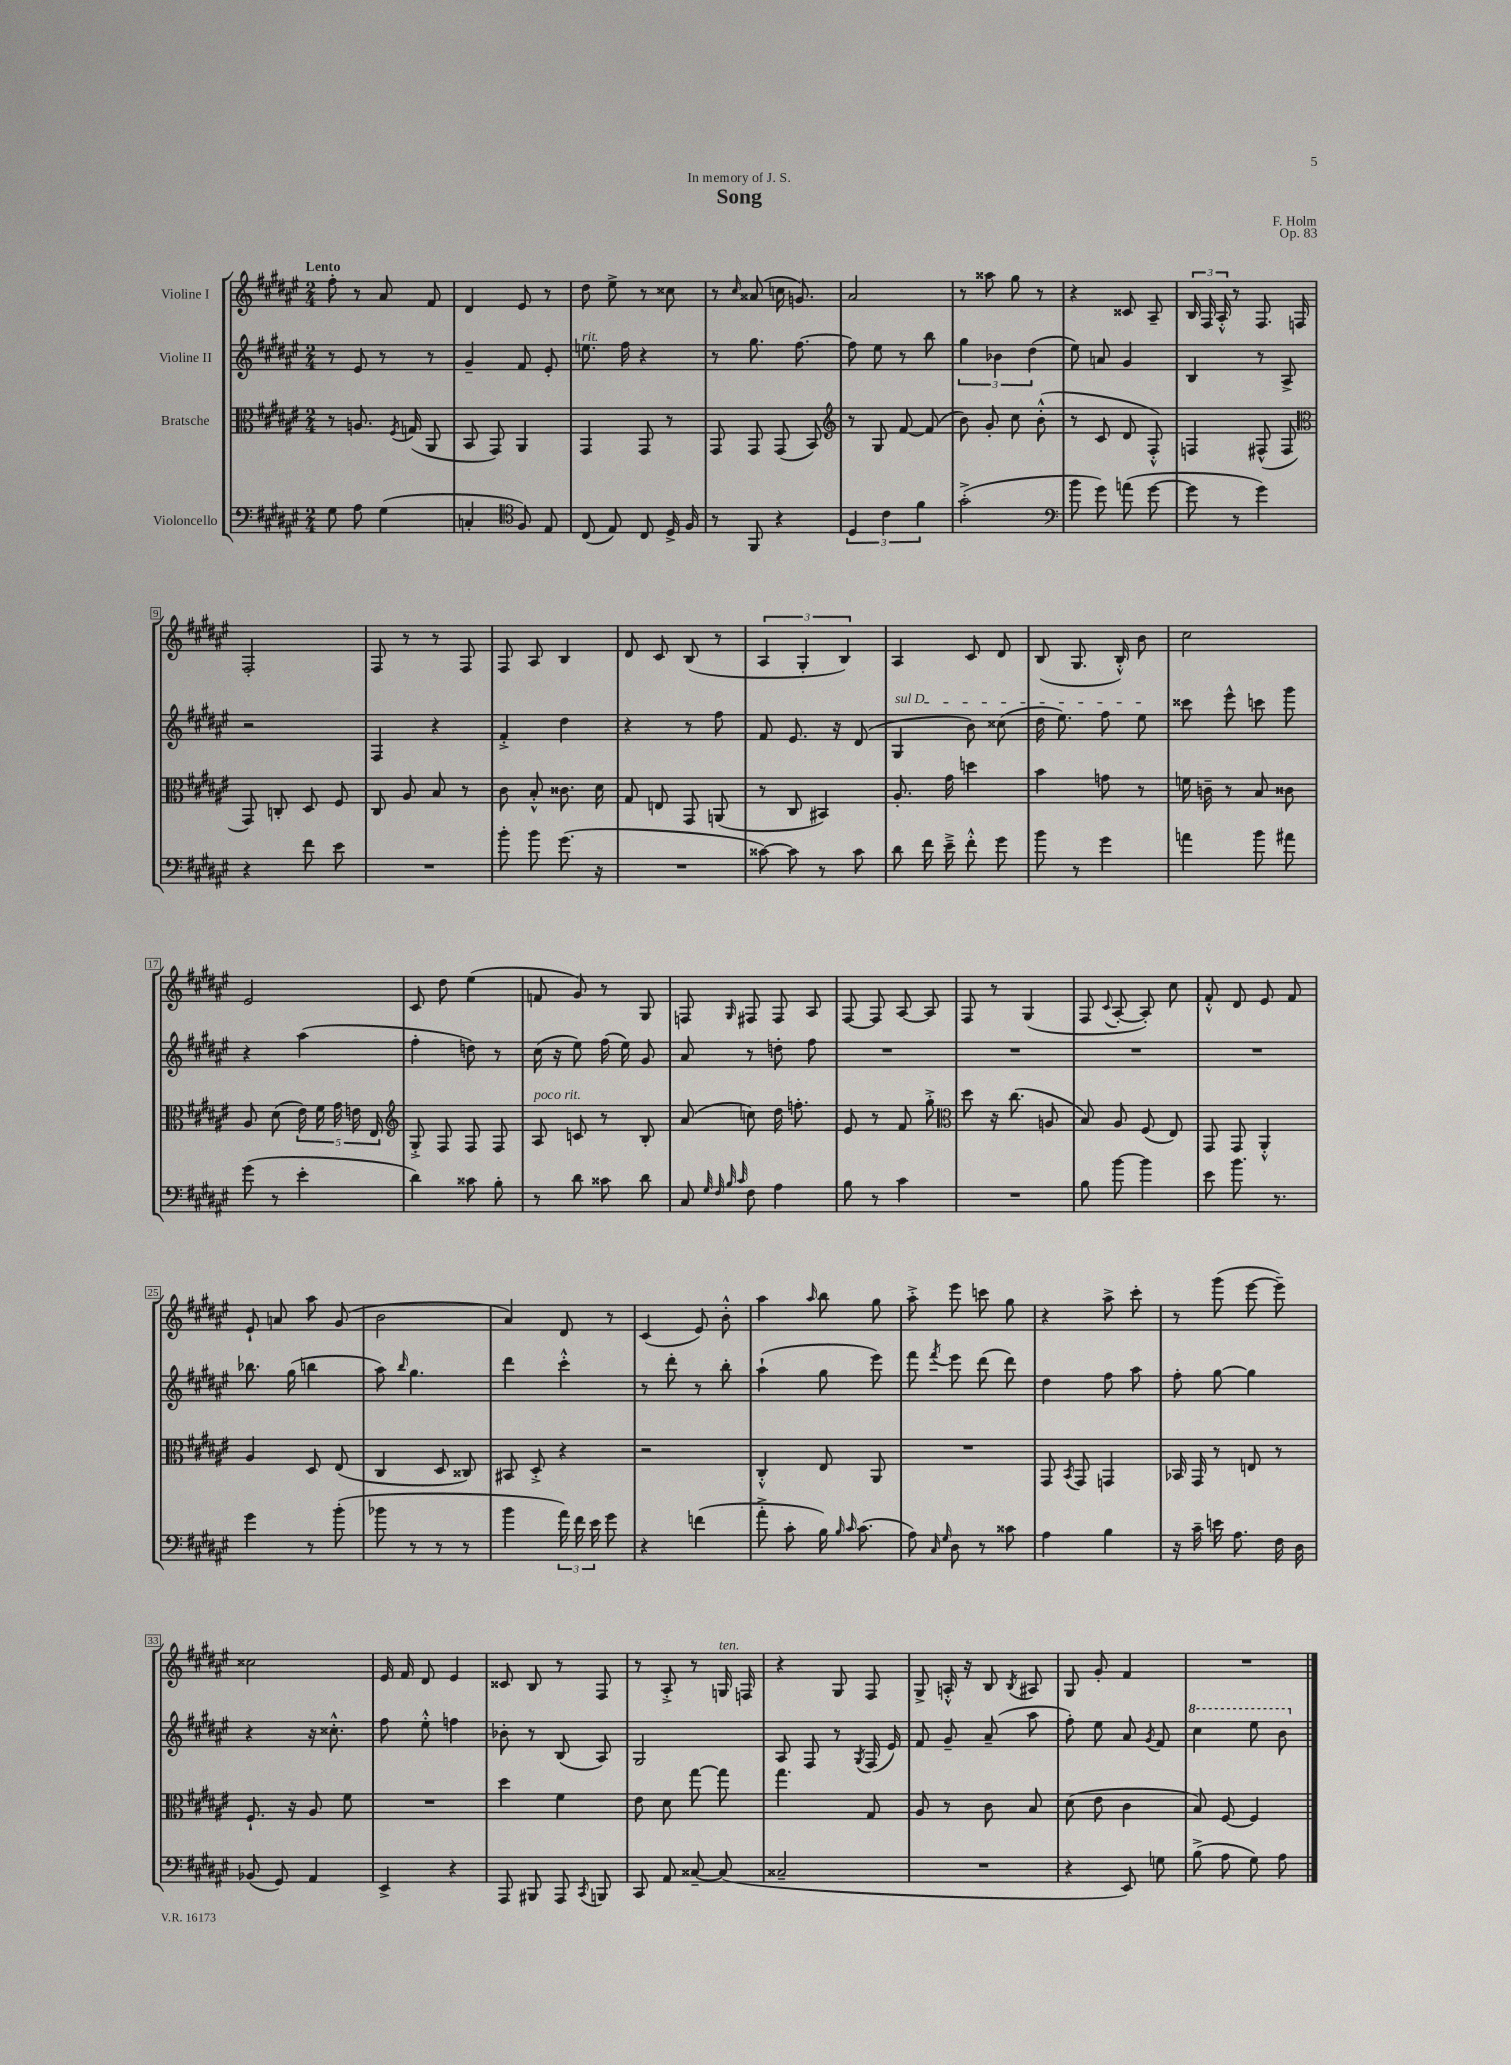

**kern	**kern	**kern	**kern
*staff4	*staff3	*staff2	*staff1
*clefF4	*clefC3	*clefG2	*clefG2
*k[f#c#g#d#a#e#]	*k[f#c#g#d#a#e#]	*k[f#c#g#d#a#e#]	*k[f#c#g#d#a#e#]
*M2/4	*M2/4	*M2/4	*M2/4
8G#	8r	8r	8ff#'
8A#	8.A	8e#	8r
(4G#	.	8r	8a#
.	8qF#	.	.
.	(16G	.	.
.	8AA#	8r	8f#
=	=	=	=
4C'	8BB	4g#~	4d#
.	8GG#)	.	.
*clefC4	*	*	*
8F#)	4AA#	8f#	8e#
8E#	.	8e#'	8r
=	=	=	=
(8C#	4GG#	8.ee	8dd#
8E#)	.	.	8ee#^
.	.	16ff#	.
8C#	8GG#	4r	8r
16D#^	8r	.	8cc##
16F#	.	.	.
=	=	=	=
8r	8GG#	8r	8r
.	.	.	16qqcc#
8FF#	8GG#	8.gg#	(8a##
4r	(8GG#	.	16cc
.	.	[8.ff#	8.g)
.	8BB)	.	.
=	=	=	=
*	*clefG2	*	*
6D#	8r	8ff#]	2a#
.	8G#	8ee#	.
6c#	.	.	.
.	[8f#	8r	.
6f#	.	.	.
.	(8f#]	8bb	.
=	=	=	=
(2g#'^	8b)	6gg#	8r
.	8g#'	.	8aa##
.	.	6b-	.
.	8cc#	.	8gg#
.	.	(6dd#	.
.	(8b'^^	.	8r
=	=	=	=
*clefF4	*	*	*
8b	8r	8ee#)	4r
8g#)	8c#	8a	.
(8a	8d#	4g#	8c##
[8g#	8F#'^^)	.	8A#~
=	=	=	=
8g#]	4F	4B	24B
.	.	.	24F#
.	.	.	24A#'^^
8r	.	.	8r
4g#)	(8F#^^	8r	8.F#
.	8F#	8A#^	.
.	.	.	16F
=	=	=	=
*	*clefC3	*	*
4r	8GG#)	2r	2F#'
.	8C'	.	.
8f#	8D#	.	.
8e#	8F#	.	.
=	=	=	=
2r	8C#	4F#	8F#
.	8A#	.	8r
.	8B	4r	8r
.	8r	.	8F#
=	=	=	=
8b'	8c#	4f#'^	8F#
8b	8B'^^	.	8A#
(8.g#	8.c##	4dd#	4B
16r	16d#	.	.
=	=	=	=
2r	8G#	4r	8d#
.	8E	.	8c#
.	8GG#	8r	(8B
.	(8AA	8ff#	8r
=	=	=	=
[8c##)	8r	8f#	6A#
8c##]	8C#	8.e#	.
.	.	.	6G#'
8r	4BB#)	.	.
.	.	16r	.
.	.	.	6B)
8c##	.	(8d#	.
=	=	=	=
8d#	8.A#'	4G#	4A#
16f#	.	.	.
16e#~^	16g#	.	.
8f#'^^	4dd	8b)	8c#
8g#	.	(8cc##	8d#
=	=	=	=
8b	4b	16dd#	(8B
.	.	8.ee#)	.
8r	.	.	8.G#
4g#	8g	8ff#	.
.	.	.	16B'^^)
.	8r	8ee#	8b
=	=	=	=
4a	16f	8ccc##	2cc#
.	16c~	.	.
.	8r	8eee#^^	.
8b	8B	8ccc	.
8a#	8c##	8ggg#	.
=	=	=	=
(8g#	8A#	4r	2e#
8r	(8d#	.	.
4e#'	20e#)	(4aa#	.
.	20f#	.	.
.	20g#	.	.
.	20e	.	.
.	20E#	.	.
=	=	=	=
*	*clefG2	*	*
4d#)	8G#'^	4ff#'	8c#
.	8F#	.	8dd#
8c##	8F#	8dd)	(4ee#
8B'	8F#	8r	.
=	=	=	=
8r	8A#	(16cc#	8f
.	.	16r	.
8d#	8c	8ee#)	8g#)
8c##	8r	(16ff#	8r
.	.	16ee#)	.
8d#	8B'	8g#	8G#
=	=	=	=
8C#	(8a#	8a#	8F
32qqG#	.	.	.
32qqF#	.	.	.
32qqB	.	.	.
32qqc#	.	.	16qqG#
8F#	8cc)	8r	8F#
4A#	16dd#	8dd'	8F#
.	8.ff'	.	.
.	.	8ff#	8A#
=	=	=	=
8B	8e#	2r	[8F#
8r	8r	.	8F#]
4c#	8f#	.	[8A#
.	8gg#'^	.	8A#]
=	=	=	=
*	*clefC3	*	*
2r	8dd#	2r	8F#
.	16r	.	8r
.	(8.cc#	.	.
.	.	.	(4G#
.	8A	.	.
=	=	=	=
8B	8B)	2r	8F#
.	.	.	8qqc#
[8b	8A#	.	[8A#'
4b]	(8F#	.	8A#'])
.	8E#)	.	8cc#
=	=	=	=
8e#	8GG#	2r	8f#'^^
8.b	8GG#	.	8d#
.	4AA#'^^	.	8e#
8.r	.	.	.
.	.	.	8f#
=	=	=	=
4g#	4A#	8.bb-	8e#`
.	.	.	8a
.	.	(16gg#	.
8r	8D#	4bb	8aa#
(8b'	(8E#	.	(8g#
=	=	=	=
8b-	4C#	8aa#)	2b
.	.	16qqbb	.
8r	.	4.gg#	.
8r	8D#	.	.
8r	8C##)	.	.
=	=	=	=
4b	8BB#	4ddd#	4a#)
.	8D#'^	.	.
24a#)	4r	4ccc#'^^	8d#
24f#	.	.	.
24e#	.	.	.
8g#	.	.	8r
=	=	=	=
4r	2r	8r	(4c#
.	.	8ddd#'	.
(4f	.	8r	8e#)
.	.	8bb'	8b'^^
=	=	=	=
8a#'^	4C#'^^	(4aa#`	4aa#
8c#'	.	.	.
.	.	.	16qqaa#
16B)	8E#	8gg#	8bb
16qqB	.	.	.
16qqc#	.	.	.
(8.c#	.	.	.
.	8AA#	8eee#)	8gg#
=	=	=	=
8A#)	2r	8fff#	8aa#'^
16qqC#	.	.	.
16qqG#	.	8qfff#	.
8D#	.	8eee#	8eee#
8r	.	(8ddd#	8ccc
8c##	.	8ddd#)	8gg#
=	=	=	=
4A#	8GG#	4dd#	4r
.	8qBB	.	.
.	8GG#	.	.
4B	4GG	8ff#	8aa#^
.	.	8aa#	8ccc#'
=	=	=	=
16r	16BB-	8ff#'	8r
16c#~	16GG#	.	.
16e	8r	[8gg#	(8ggg#
8.A#	.	.	.
.	8E	4gg#]	[8eee#
16F#	8r	.	8eee#~])
16D#	.	.	.
=	=	=	=
(8BB-	8.F#`	4r	2cc##
8GG#)	.	.	.
.	16r	.	.
4AA#	8A#	16r	.
.	.	8.cc##'^^	.
.	8f#	.	.
=	=	=	=
4EE#^	2r	8ff#	16e#
.	.	.	16f#
.	.	8ee#'^^	8d#
4r	.	4ff	4e#
=	=	=	=
8AAA#	4dd#	8b-'	8c##
8BBB#	.	8r	8B
8AAA#	4f#	(8B	8r
8qCC#	.	.	.
8BBB	.	8A#)	8F#
=	=	=	=
8CC#	8e#	2G#	8r
8AA#	8d#	.	8A#'^
[8C##~	[8gg#	.	8r
(8C##]	8gg#]	.	16G
.	.	.	16F
=	=	=	=
2C##~	4.gg#	8A#	4r
.	.	8F#	.
.	.	8r	8G#
.	.	8qG#	.
.	8G#	(16F#	8F#
.	.	16e#)	.
=	=	=	=
2r	8A#	8f#	8G#^
.	8r	8g#~	16A'^^
.	.	.	16r
.	8c#	(8a#~	8B
.	.	.	8qB
.	8B	8aa#	8A#
=	=	=	=
4r	(8d#	8ff#')	8G#
.	8e#	8ee#	8g#'
8EE#)	4c#	8a#	4f#
.	.	8qg#	.
8G	.	8f#	.
=	=	=	=
(8B^	8B)	4ccc#	2r
8A#	[8F#	.	.
8G#)	4F#]	8eee#	.
8A#	.	8bb	.
==	==	==	==
*-	*-	*-	*-
